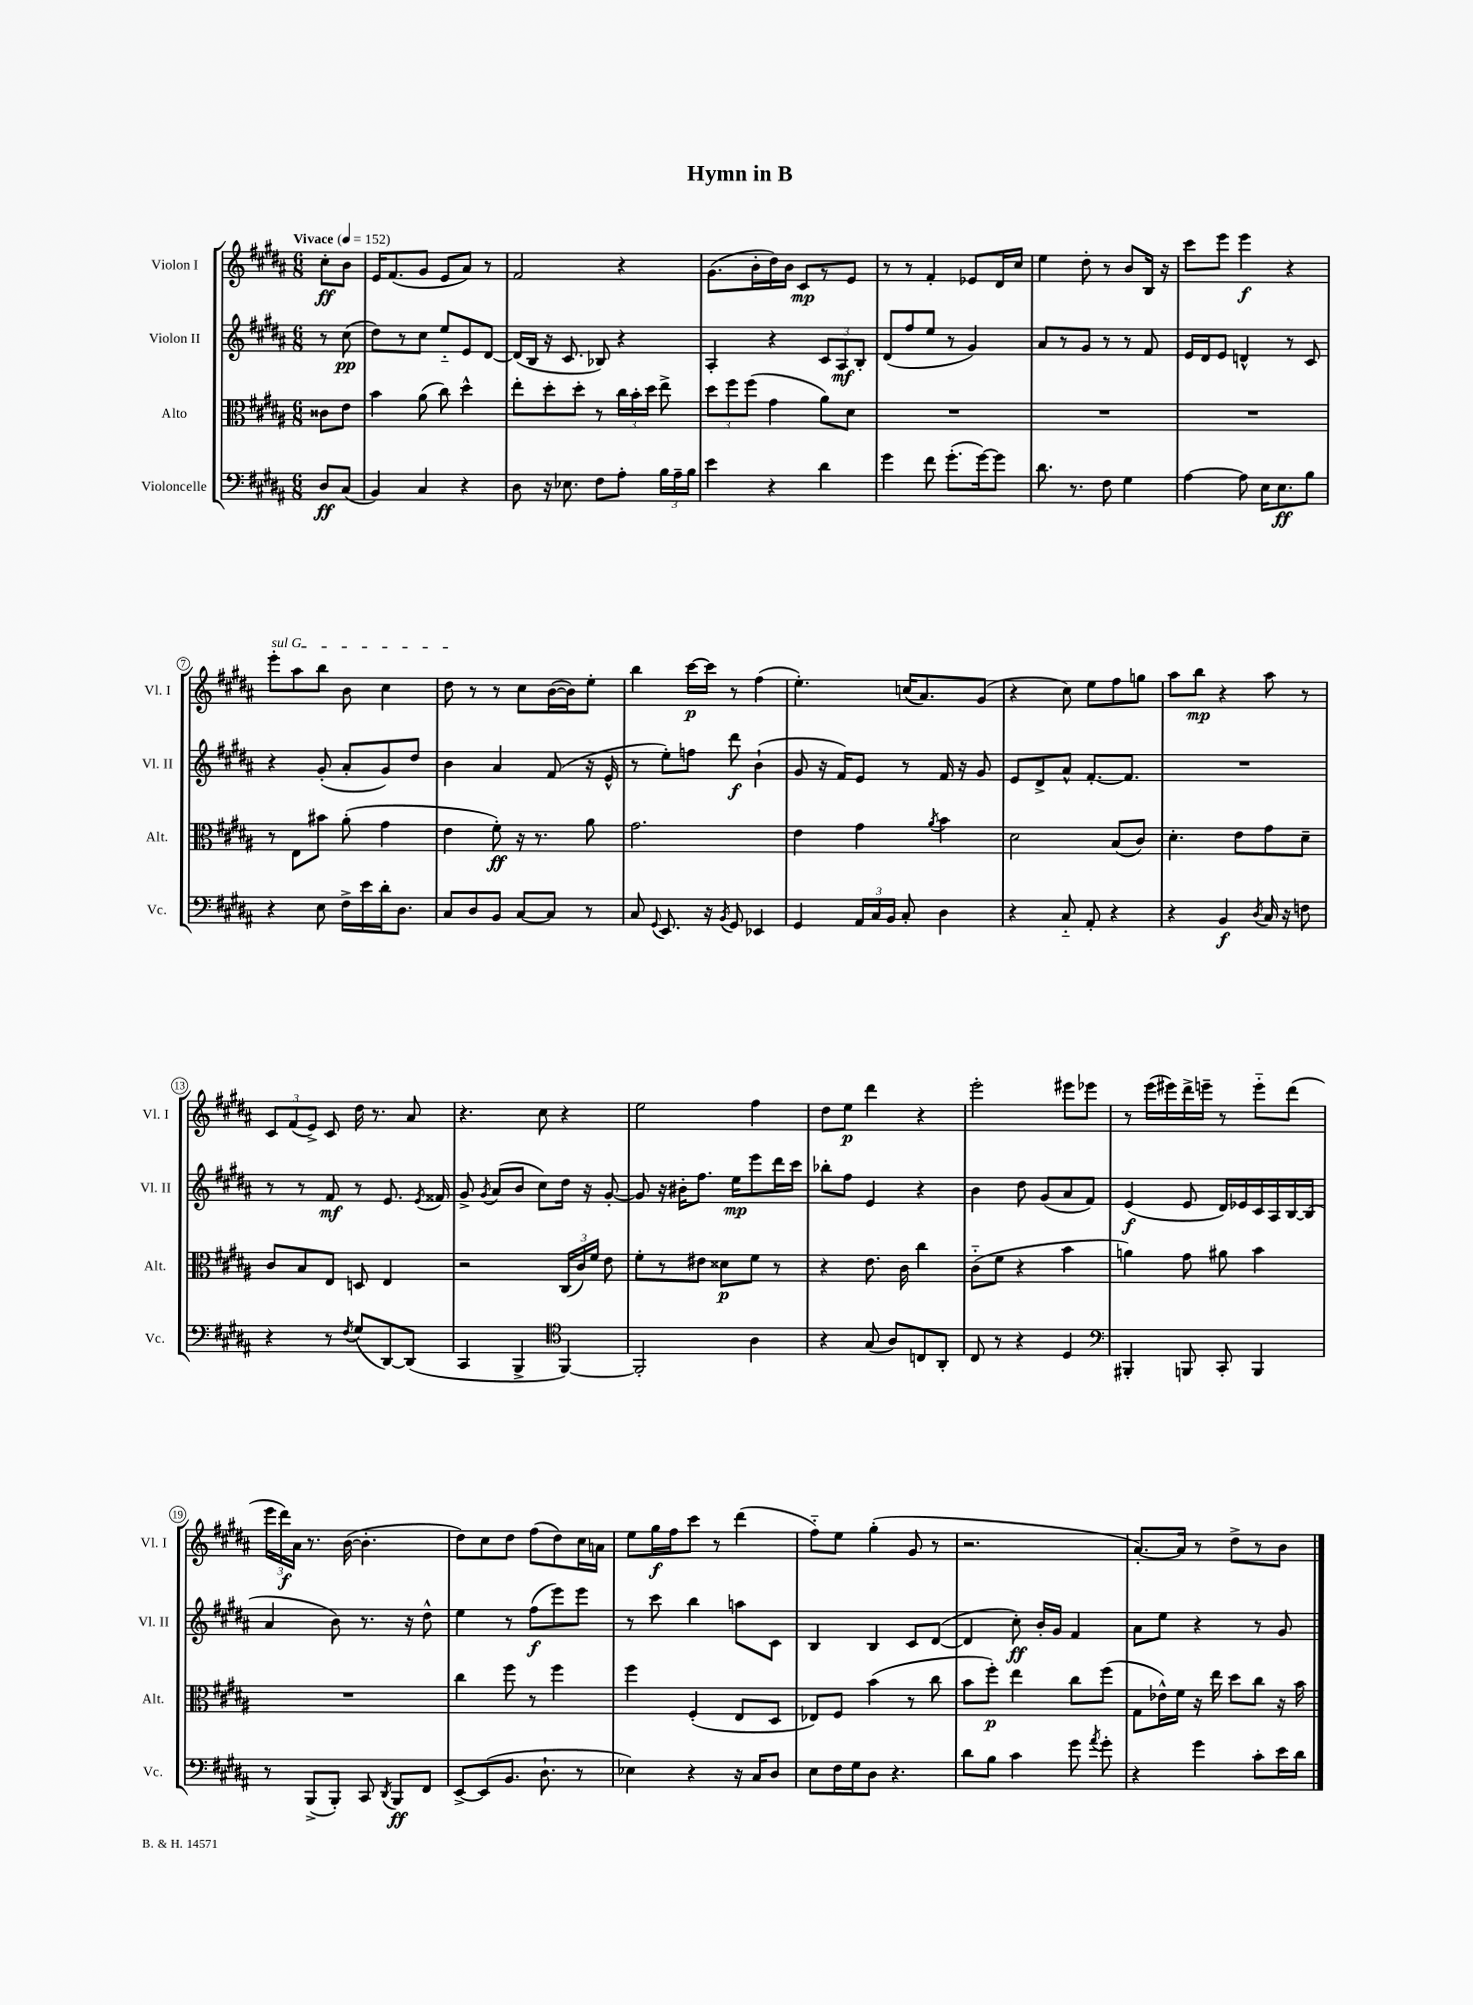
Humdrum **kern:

**kern	**kern	**kern	**kern
*staff4	*staff3	*staff2	*staff1
*clefF4	*clefC3	*clefG2	*clefG2
*k[f#c#g#d#a#]	*k[f#c#g#d#a#]	*k[f#c#g#d#a#]	*k[f#c#g#d#a#]
*M6/8	*M6/8	*M6/8	*M6/8
*MM152	*MM152	*MM152	*MM152
8D#/L	8c##\L	8r	8cc#'\L
(8C#/J	8e\J	(8cc#\	8b\J
=	=	=	=
4BB/)	4b\	8dd#\L)	16e/LK
.	.	.	(8.f#/
.	.	8r	.
4C#/	(8a#\	8cc#\J	8g#/J
.	8cc#\)	8ee'~/L	8e/L
4r	4dd#^^\	8e/	8a#/J)
.	.	[8d#/J	8r
=	=	=	=
8D#\	8ee'\L	(16d#/]LL	2f#/
.	.	16B/JJ	.
16r	8dd#'\	16r	.
8.E-\	.	8.c#/	.
.	8dd#'\J	.	.
8F#\L	8r	8B-/)	.
8A#'\J	24cc#\LL	4r	4r
.	24b'\	.	.
.	24dd#\JJ	.	.
24B\LL	8ee^\	.	.
24A#~\	.	.	.
24B\JJ	.	.	.
=	=	=	=
4e\	12dd#\L	4A#'/	(8.g#\L
.	12ff#\	.	.
.	(12ff#\J	.	.
.	.	.	16b'\L
4r	4g#\	4r	16dd#\)
.	.	.	16b\JJ
.	.	.	8c#/L
4d#\	8a#\L)	12c#/L	8r
.	.	12A#/	.
.	8d#\J	.	8e/J
.	.	12B'/J	.
=	=	=	=
4g#\	2.r	(8d#/L	8r
.	.	8ff#/	8r
8f#\	.	8ee/J	4f#'/
(8.g#'\L	.	8r	.
.	.	4g#/)	8e-/L
[16g#\k)	.	.	.
8g#\]J	.	.	16d#/L
.	.	.	16cc#/JJ
=	=	=	=
8.d#\	2.r	8a#/L	4ee\
.	.	8r	.
8.r	.	.	.
.	.	8g#/J	8dd#'\
8F#\	.	8r	8r
4G#\	.	8r	8b/L
.	.	8f#/	16B/Jk
.	.	.	16r
=	=	=	=
[4A#\	2.r	16e/LL	8ccc#\L
.	.	16d#/J	.
.	.	8e/J	8eee\J
8A#\]	.	4d^^/	4eee\
16E\LK	.	.	.
8.E\	.	.	.
.	.	8r	4r
8B\J	.	8c#/	.
=	=	=	=
4r	8r	4r	8eee'\L
.	8E\L	.	8aa#\
8E\	8b#\J	(8g#'/	8bb\J
16F#^\LL	(8a#'\	8a#'/L	8b\
16e\	.	.	.
16d#'\J	4g#\	8g#/)	4cc#\
8.D#\J	.	.	.
.	.	8dd#/J	.
=	=	=	=
8C#/L	4e\	4b\	8dd#\
8D#/	.	.	8r
8BB/J	8f#'\)	4a#/	8r
[8C#/L	16r	.	8cc#\L
.	8.r	.	.
8C#/]J	.	(8f#/	([16b\L
.	.	.	16b\]J)
8r	8a#\	16r	8ee'\J
.	.	16e^^/	.
=	=	=	=
8C#/	2.g#\	8r	4bb\
8qqGG#/	.	.	.
8.EE/	.	8ee'\L)	.
.	.	8ff\J	[16ccc#\LL
16r	.	.	16ccc#\]JJ
8qBB/	.	.	.
8GG#/	.	8ddd#\	8r
4EE-/	.	(4b`\	(4ff#\
=	=	=	=
4GG#/	4e\	8g#/	4.ee'\)
.	.	16r	.
.	.	16f#/LK)	.
24AA#/LL	4g#\	8e/J	.
24C#/	.	.	.
24BB/JJ	.	.	.
8C#'/	.	8r	(16cc/LK
.	.	.	8.a#/)
.	8qa#/	.	.
4D#\	4b\	16f#/	.
.	.	16r	.
.	.	8g#/	(8g#/J
=	=	=	=
4r	2d#\	8e/L	4r
.	.	8d#^/	.
8C#'~/	.	8a#^^/J	8cc#\)
8AA#'/	.	[8.f#'/L	8ee\L
4r	(8B/L	.	8ff#\
.	.	8.f#/]J	.
.	8c#/J)	.	8gg\J
=	=	=	=
4r	4.d#'\	2.r	8aa#\L
.	.	.	8bb\J
4BB/	.	.	4r
.	8e\L	.	.
8qD#/	.	.	.
16C#/	8g#\	.	8aa#\
16r	.	.	.
8F\	8d#~\J	.	8r
=	=	=	=
4r	8c#/L	8r	12c#/L
.	.	.	(12f#/
.	8B/	8r	.
.	.	.	12e^/J)
8r	8E/J	8f#/	8c#/
8qF#/	.	.	.
(8G#/L	8D/	8r	16dd#\
.	.	.	8.r
[8DD#/)	4E/	8.e/	.
(8DD#/]J	.	.	8a#/
.	.	8qe/	.
.	.	16f##/	.
=	=	=	=
4CC#/	2r	8g#^/	4.r
.	.	8qg#/	.
.	.	(8a#/L	.
4BBB^/	.	8b/J	.
.	.	8cc#\L)	8cc#\
*clefC4	*	*	*
[4FF#/)	(24C#/LL	16dd#\Jk	4r
.	24c#/)	.	.
.	.	16r	.
.	24f#/JJ	.	.
.	8e\	[8g#'/	.
=	=	=	=
2FF#'/]	8f#'\L	8g#/]	2ee\
.	8r	16r	.
.	.	16b#'\LK	.
.	8e#\J	8.ff#\J	.
.	8d##\L	.	.
.	.	16ee\LK	.
4A#\	8f#\J	8eee\	4ff#\
.	8r	16ddd#\L	.
.	.	16ccc#\JJ	.
=	=	=	=
4r	4r	8bb-'\L	8dd#\L
.	.	8ff#\J	8ee\J
(8G#/	8.e\	4e/	4ddd#\
8A#/L)	.	.	.
.	16c#\	.	.
8C/	4cc#\	4r	4r
8AA#'/J	.	.	.
=	=	=	=
8C#/	(8c#'~\L	4b\	2eee'\
8r	8f#\J	.	.
4r	4r	8dd#\	.
.	.	(8g#/L	.
4D#/	4b\	8a#/	8eee#\L
.	.	8f#/J)	8eee-\J
=	=	=	=
*clefF4	*	*	*
4BBB#'/	4a\)	(4e/	8r
.	.	.	(16eee\LL
.	.	.	16eee#\)
8BBB/	8g#\	8e/	16ddd#^\
.	.	.	16eee~\JJ
8CC#'/	8a#\	16d#/LL)	8r
.	.	16e-/	.
4BBB/	4b\	16c#/	8eee'~\L
.	.	16A#/	.
.	.	[16B/	(8ddd#\J
.	.	(16B/]JJ	.
=	=	=	=
8r	2.r	4a#/	24eee\LL
.	.	.	24ddd#\)
.	.	.	24a#\JJ
(8BBB^/L	.	.	8.r
8BBB'/J)	.	8b\)	.
.	.	.	([16b\
8CC#/	.	8.r	4.b'\]
8qDD#/	.	.	.
8BBB/L	.	.	.
.	.	16r	.
8FF#/J	.	8dd#^^\	.
=	=	=	=
[8EE^/L	4cc#\	4ee\	8dd#\L)
(8EE/]	.	.	8cc#\
8.BB/J	8ff#\	8r	8dd#\J
.	8r	(8ff#\L	(8ff#\L
8.D#`\	.	.	.
.	4ff#\	8eee\)	8dd#\)
8r	.	8eee\J	16cc#\L
.	.	.	16a\JJ
=	=	=	=
4E-\)	4ff#\	8r	8ee\L
.	.	8ccc#\	16gg#\L
.	.	.	16ff#\J
4r	(4F#'/	4bb\	8ccc#\J
.	.	.	8r
16r	8E/L	8aa\L	(4ddd#\
16C#/LK	.	.	.
8D#/J	8D#/J	8c#\J	.
=	=	=	=
8E\L	8E-/L)	4B/	8ff#'~\L)
16F#\L	8F#/J	.	8ee\J
16G#\J	.	.	.
8D#\J	(4b\	4B/	(4gg#'\
4.r	.	.	.
.	8r	8c#/L	8g#/
.	8cc#\	([8d#/J	8r
=	=	=	=
8d#\L	8b\L	4d#/]	2.r
8B\J	8ff#'\J)	.	.
4c#\	4ee\	8cc#'\)	.
.	.	16b'/LL	.
.	.	16g#/JJ	.
8g#\	8cc#\L	4f#/	.
8qa#/	.	.	.
8g#'\	(8ff#\J	.	.
=	=	=	=
4r	8G#\L	8a#\L	[8.a#'/L)
.	16e-^^\L)	8ee\J	.
.	16f#\JJ	.	16a#/]Jk
4g#\	16r	4r	8r
.	16ee\	.	.
.	8dd#\L	.	8dd#^\L
8c#'\L	8cc#\J	8r	8r
16e\L	16r	8g#/	8b\J
16d#\JJ	16b\	.	.
==	==	==	==
*-	*-	*-	*-
